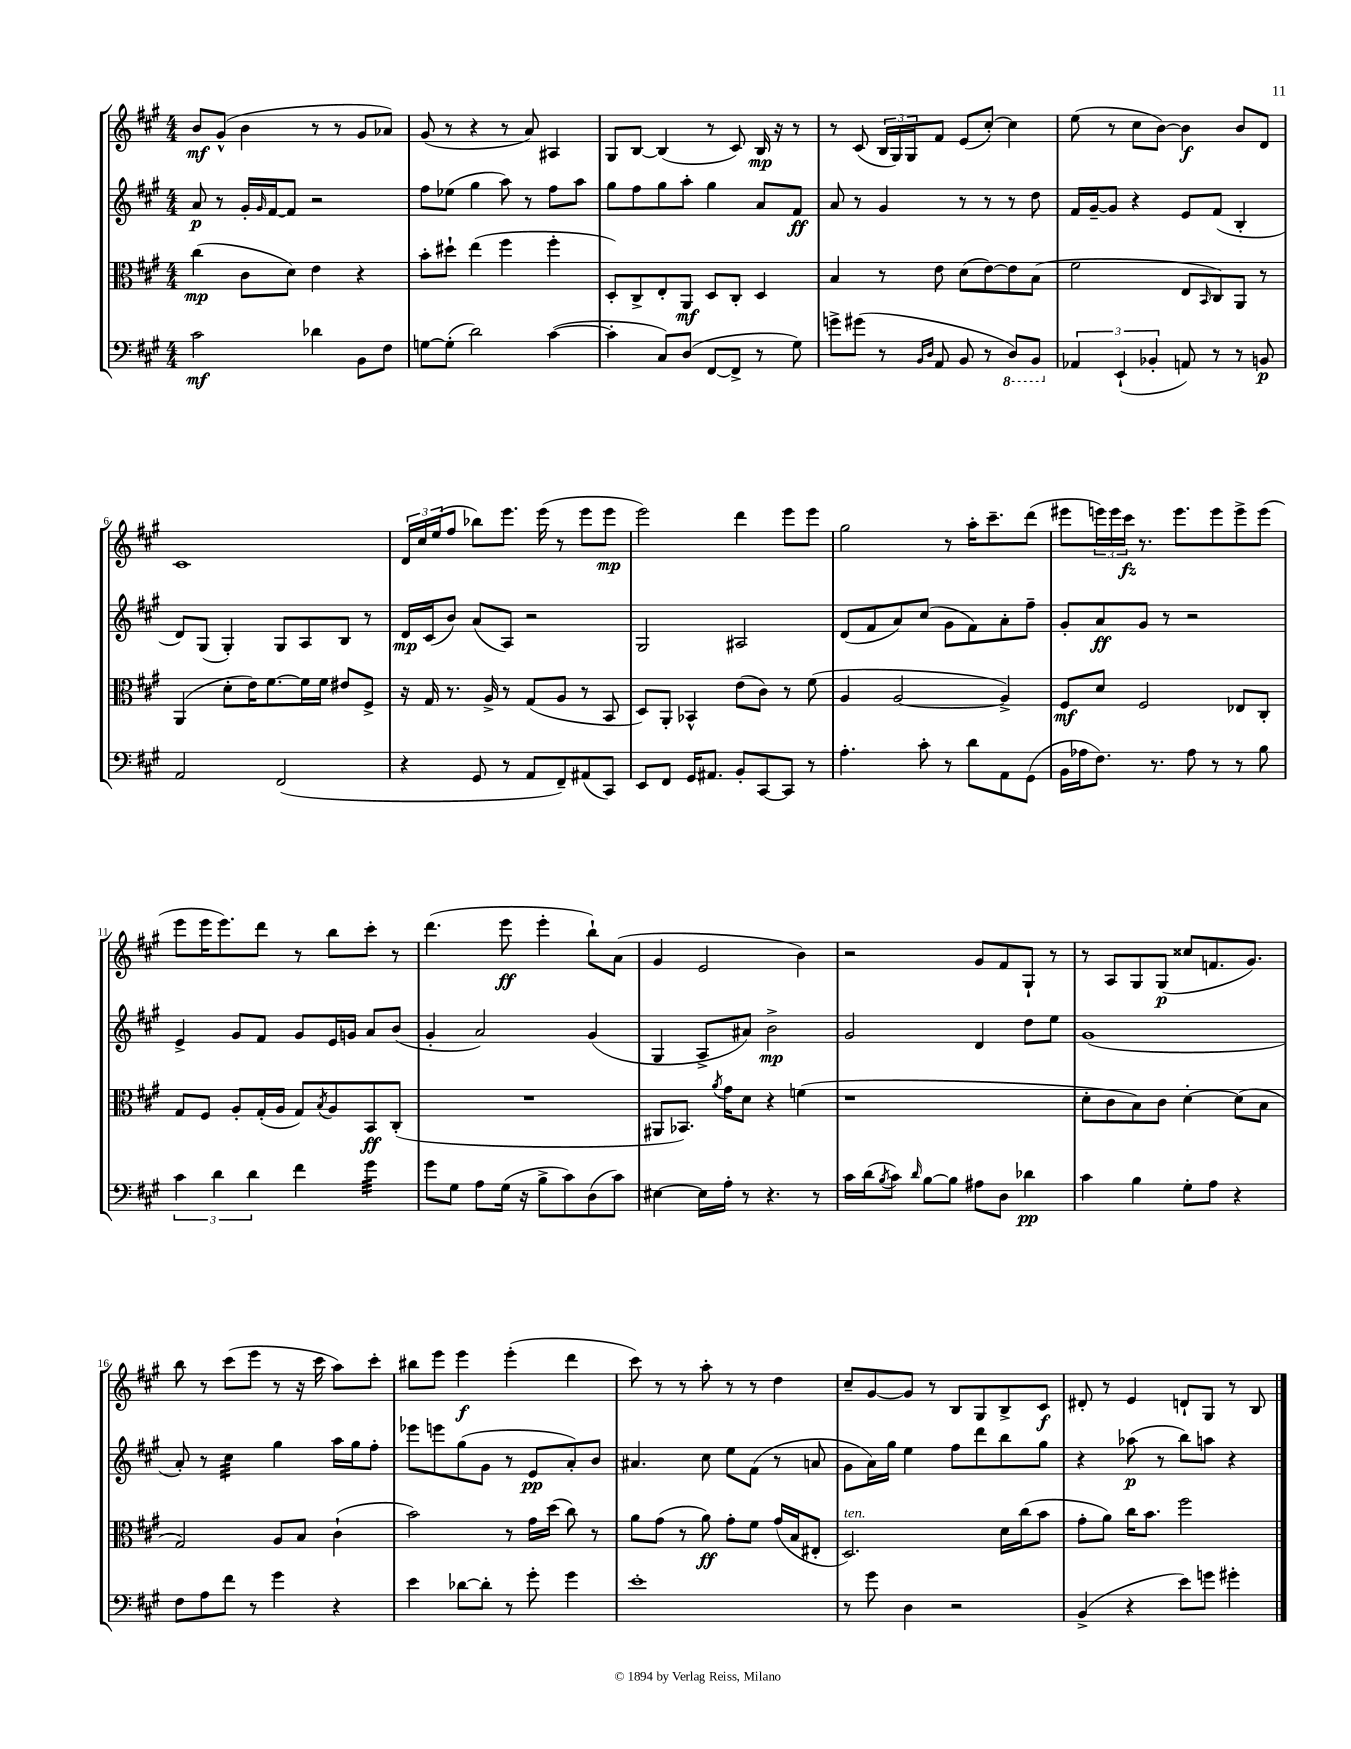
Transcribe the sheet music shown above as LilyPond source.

<<
\new StaffGroup <<
\new Staff = "s0" {
    \clef treble \key a \major \numericTimeSignature \time 4/4
    b'8\mf gis'8-^( b'4 r8 r8 gis'8 aes'8) |
    gis'8( r8 r4 r8 a'8) ais4 |
    gis8 b8~ b4( r8 cis'8) b16\mp r16 r8 |
    r8 cis'8( \tuplet 3/2 { b16 gis16) gis16 } fis'8 e'8( cis''8~-.) cis''4 |
    e''8( r8 cis''8 b'8~) b'4\f b'8 d'8 |
    cis'1 |
    \tuplet 3/2 { d'16 cis''16 e''16( } fis''8 bes''8) e'''8. e'''16( r8 e'''8 e'''8\mp |
    e'''2) d'''4 e'''8 e'''8 |
    gis''2 r8 a''16-. cis'''8.-- d'''8( |
    eis'''8 \tuplet 3/2 { e'''16) e'''16 cis'''16\fz } r8. e'''8. e'''8 e'''8-> e'''8( |
    e'''8 e'''16 e'''8.) d'''8 r8 b''8 cis'''8-. r8 |
    d'''4.( e'''8\ff e'''4-. b''8-!) a'8( |
    gis'4 e'2 b'4) |
    r2 gis'8 fis'8 gis8-! r8 |
    r8 a8 gis8 gis8\p( cisis''8 f'8. gis'8.) |
    b''8 r8 cis'''8( e'''8 r8 r16 cis'''16 a''8) cis'''8-. |
    bis''8 e'''8 e'''4\f e'''4-.( d'''4 |
    cis'''8) r8 r8 a''8-. r8 r8 d''4 |
    cis''8-- gis'8~ gis'8 r8 b8 gis8 b8-> cis'8\f |
    dis'8-. r8 e'4 d'8-! gis8 r8 b8 \bar "|." |
}
\new Staff = "s1" {
    \clef treble \key a \major \numericTimeSignature \time 4/4
    a'8\p r8 gis'16-. \grace { gis'16 } fis'16~ fis'8 r2 |
    fis''8 ees''8( gis''4 a''8) r8 fis''8 a''8 |
    gis''8 fis''8 gis''8 a''8-. gis''4 a'8 fis'8\ff |
    a'8 r8 gis'4 r8 r8 r8 d''8 |
    fis'16 gis'16~-- gis'8 r4 e'8 fis'8( b4-. |
    d'8) gis8( gis4-.) gis8 a8 b8 r8 |
    d'16\mp cis'16( b'8) a'8( a8) r2 |
    gis2 ais2 |
    d'8( fis'8 a'8) cis''8( gis'8 fis'8) a'8-. fis''8-- |
    gis'8-. a'8\ff gis'8 r8 r2 |
    e'4-> gis'8 fis'8 gis'8 e'16 g'16 a'8 b'8( |
    gis'4-. a'2) gis'4( |
    gis4 a8-> ais'8) b'2->\mp |
    gis'2 d'4 d''8 e''8 |
    gis'1( |
    a'8-.) r8 cis''4:32 gis''4 a''16 gis''16 fis''8-. |
    ees'''8 e'''8 gis''8( gis'8 r8 e'8\pp a'8-.) b'8 |
    ais'4. cis''8 e''8 fis'8( r8 a'8 |
    gis'8 a'16) gis''16 e''4 fis''8 d'''8 b''8 gis''8 |
    r4 aes''8\p( r8 b''8) a''8 r4 \bar "|." |
}
\new Staff = "s2" {
    \clef alto \key a \major \numericTimeSignature \time 4/4
    cis''4\mp( cis'8 d'8) e'4 r4 |
    b'8-. dis''8-! e''4( fis''4 fis''4-. |
    d8-.) cis8-> e8-. a,8\mf d8 cis8-. d4 |
    b4 r8 e'8 d'8( e'8~) e'8 b8( |
    fis'2 e8 \grace { b,16 } cis8) a,8 r8 |
    a,4( d'8-. e'16) fis'8.~ fis'16 fis'16 eis'8 fis8-> |
    r16 gis16 r8. a16-> r8 gis8( a8 r8 b,8 |
    d8) a,8-. bes,4-^ e'8( cis'8) r8 fis'8( |
    a4 a2~ a4->) |
    fis8\mf d'8 fis2 ees8 cis8-. |
    gis8 fis8 a8-. gis16-.( a16 gis8) \acciaccatura { b8 } a8 b,8\ff cis8-.( |
    R1 |
    ais,8 bes,8.) \acciaccatura { a'8 } gis'16 d'8 r4 f'4( |
    r1 |
    d'8-. cis'8 b8) cis'8 d'4~-. d'8( b8 |
    gis2) a8 b8 cis'4-!( |
    b'2) r8 gis'16 d''16( cis''8) r8 |
    a'8 gis'8( r8 a'8\ff) gis'8-. fis'8 gis'16( b16 eis8-. |
    d2.^\markup { \italic "ten." }) d'16 cis''16( b'8 |
    gis'8-. a'8) cis''16 b'8. fis''2 \bar "|." |
}
\new Staff = "s3" {
    \clef bass \key a \major \numericTimeSignature \time 4/4
    cis'2\mf des'4 b,8 fis8 |
    g8~ g8-.( d'2) cis'4~( |
    cis'4-. cis8) d8( fis,8~ fis,8-> r8 gis8) |
    g'8-> gis'8( r8 \grace { b,16 d16 } a,8 b,8 r8 \ottava #-1 d,8) b,,8 \ottava #0 |
    \tuplet 3/2 { aes,4 e,4-!( bes,4-. } a,8) r8 r8 b,8\p |
    a,2 fis,2( |
    r4 gis,8 r8 a,8 fis,8--) ais,8( cis,8) |
    e,8 fis,8 gis,16 ais,8. b,8-. cis,8~ cis,8 r8 |
    a4.-. cis'8-. r8 d'8 a,8 gis,8( |
    b,16 aes16 fis8.) r8. aes8 r8 r8 b8 |
    \tuplet 3/2 { cis'4 d'4 d'4 } fis'4 gis'4:32 |
    gis'8 gis8 a8 gis16( r16 b8-> cis'8) d8( cis'8) |
    eis4~ eis16 a16-. r8 r4. r8 |
    cis'16 d'16( \acciaccatura { b8 } cis'8) \grace { d'16 } b8~ b8 ais8 d8 des'4\pp |
    cis'4 b4 gis8-. a8 r4 |
    fis8 a8 fis'8 r8 gis'4 r4 |
    e'4 des'8~ des'8-. r8 gis'8-. gis'4 |
    e'1-. |
    r8 gis'8 d4 r2 |
    b,4->( r4 e'8) g'8 gis'4-. \bar "|." |
}
>>
>>
